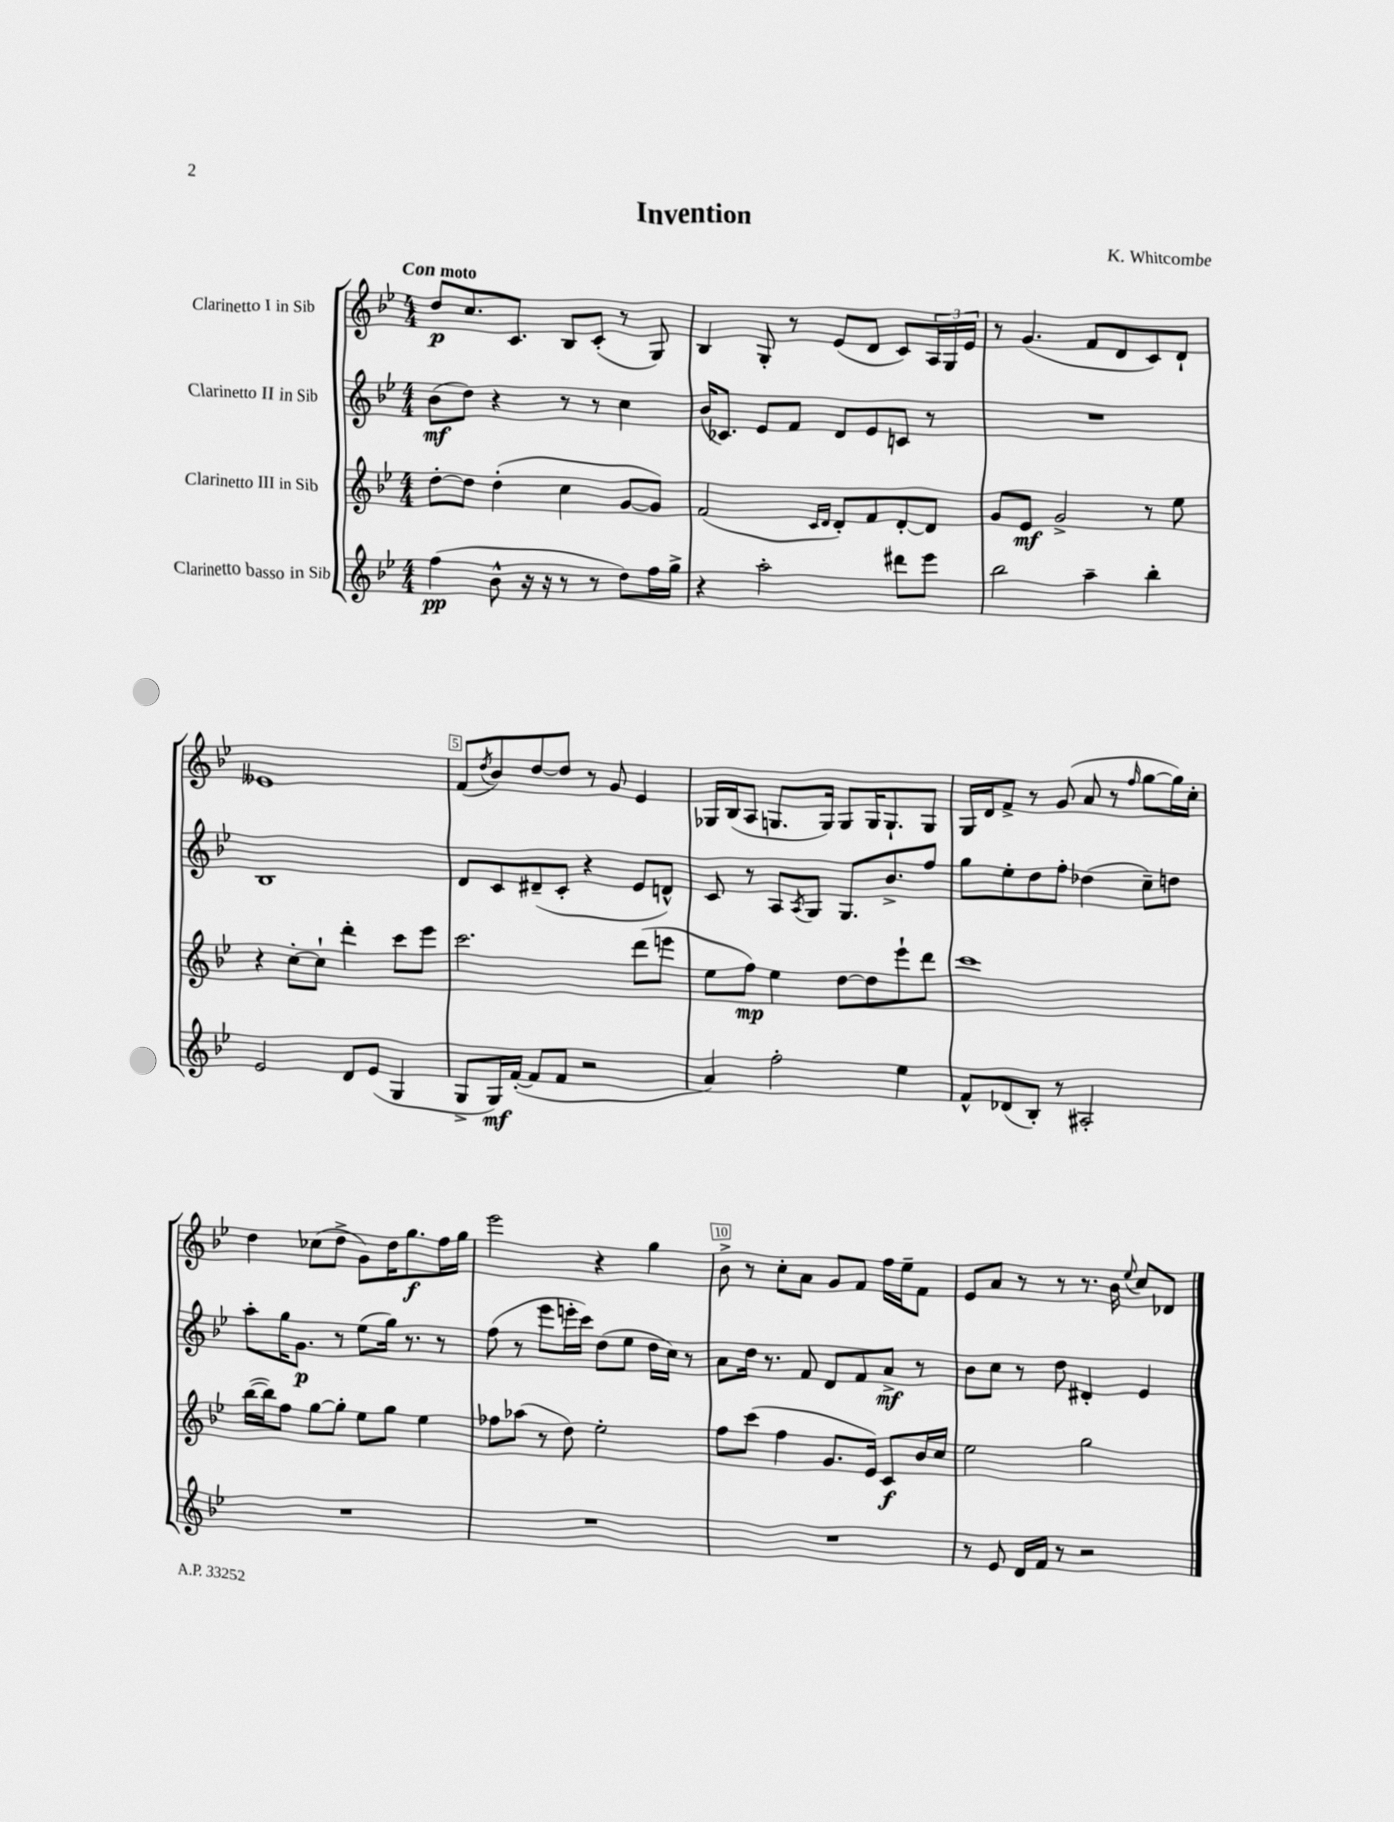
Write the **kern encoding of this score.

**kern	**kern	**kern	**kern
*staff4	*staff3	*staff2	*staff1
*clefG2	*clefG2	*clefG2	*clefG2
*k[b-e-]	*k[b-e-]	*k[b-e-]	*k[b-e-]
*M4/4	*M4/4	*M4/4	*M4/4
(4ff	[8dd'	(8b-	8dd
.	8dd]	8dd)	8.cc
8b-^^	(4dd'	4r	.
.	.	.	8.c
16r	.	.	.
16r	.	.	.
8r	4cc	8r	8B-
8r	.	8r	(8c'
8dd)	[8g	4cc	8r
16ff	8g])	.	8G)
16gg^	.	.	.
=	=	=	=
4r	(2f	(16b-	4B-
.	.	8.c-)	.
2aa'	.	8e-	8G'
.	.	8f	8r
.	16qqc	.	.
.	16qqd	.	.
.	8d')	8d	(8e-
.	8f	8e-	8d
8ddd#	[8d'	8c	8c)
8eee-	8d]	8r	24A
.	.	.	24G
.	.	.	24e-
=	=	=	=
2bb-	8g	1r	8r
.	8e-	.	(4.g
.	2g^	.	.
4aa~	.	.	8f
.	.	.	8d
4bb-'	8r	.	8c)
.	8ee-	.	8d`
=	=	=	=
2e-	4r	1B-	1e--
.	[8cc'	.	.
.	8cc`]	.	.
8d	4ddd'	.	.
(8e-	.	.	.
4G	8ccc	.	.
.	8eee-	.	.
=	=	=	=
8G^	2.ccc	8d	(8f
.	.	.	8qdd
16G)	.	8c	8b-)
([16f'	.	.	.
8f]	.	(8d#~	[8dd
8f	.	8c'	8dd]
2r	.	4r	8r
.	.	.	8g
.	(8ddd	8e-	4e-
.	8eee	8d^^)	.
=	=	=	=
4a)	8ee-	8c	16G-
.	.	.	(16B-
.	8ff)	8r	8A
2ff'	4ee-	8A	8.G
.	.	8qA	.
.	.	8G	.
.	.	.	16G)
.	[8dd	8.G	8G
.	8dd]	.	16G
.	.	8.b-^	8.G`
4ee-	8eee-`	.	.
.	8ddd	8ff	8G
=	=	=	=
8f^^	1ccc	8gg	16G
.	.	.	16d
(8d-	.	8ee-'	8f^
8B-')	.	8dd	8r
8r	.	8ff'	(8g
2A#'	.	(4dd-	8a
.	.	.	8r
.	.	.	16qqff
.	.	8cc~)	[8gg
.	.	8dd	16gg])
.	.	.	16cc'
=	=	=	=
1r	([16bb-	8aa'	4dd
.	16bb-])	.	.
.	8ff	16gg	.
.	.	8.g	.
.	[8gg	.	(8cc-
.	8gg']	8r	8dd^
.	8ee-	(8ee-	8g)
.	8gg	16gg)	16dd
.	.	8.r	8.gg
.	4ee-	.	.
.	.	8r	16ff
.	.	.	16gg
=	=	=	=
1r	8ff-	(8ff	2eee-
.	(8aa-	8r	.
.	8r	8eee-	.
.	8dd)	16eee'	.
.	.	16ccc)	.
.	2ee-'	(8dd	4r
.	.	8ee-	.
.	.	16dd	4gg
.	.	16cc)	.
.	.	8r	.
=	=	=	=
1r	8ff	8a	8b-^
.	(8ccc	16dd	8r
.	.	8.r	.
.	4ff	.	8cc'
.	.	8f	8a
.	8.g	8d	8g
.	.	8f	8f
.	16e-)	.	.
.	8c	8a^	16ff
.	.	.	16ee-~
.	16b-	8r	8f
.	16cc	.	.
=	=	=	=
8r	2ee-	8b-	8e-
8e-	.	8cc	8a
16d	.	8r	8r
16f	.	.	.
8r	.	8dd	8r
2r	2gg	4d#'	8.r
.	.	.	16b-
.	.	.	8qqee-
.	.	4e-	8cc
.	.	.	8d-
==	==	==	==
*-	*-	*-	*-
